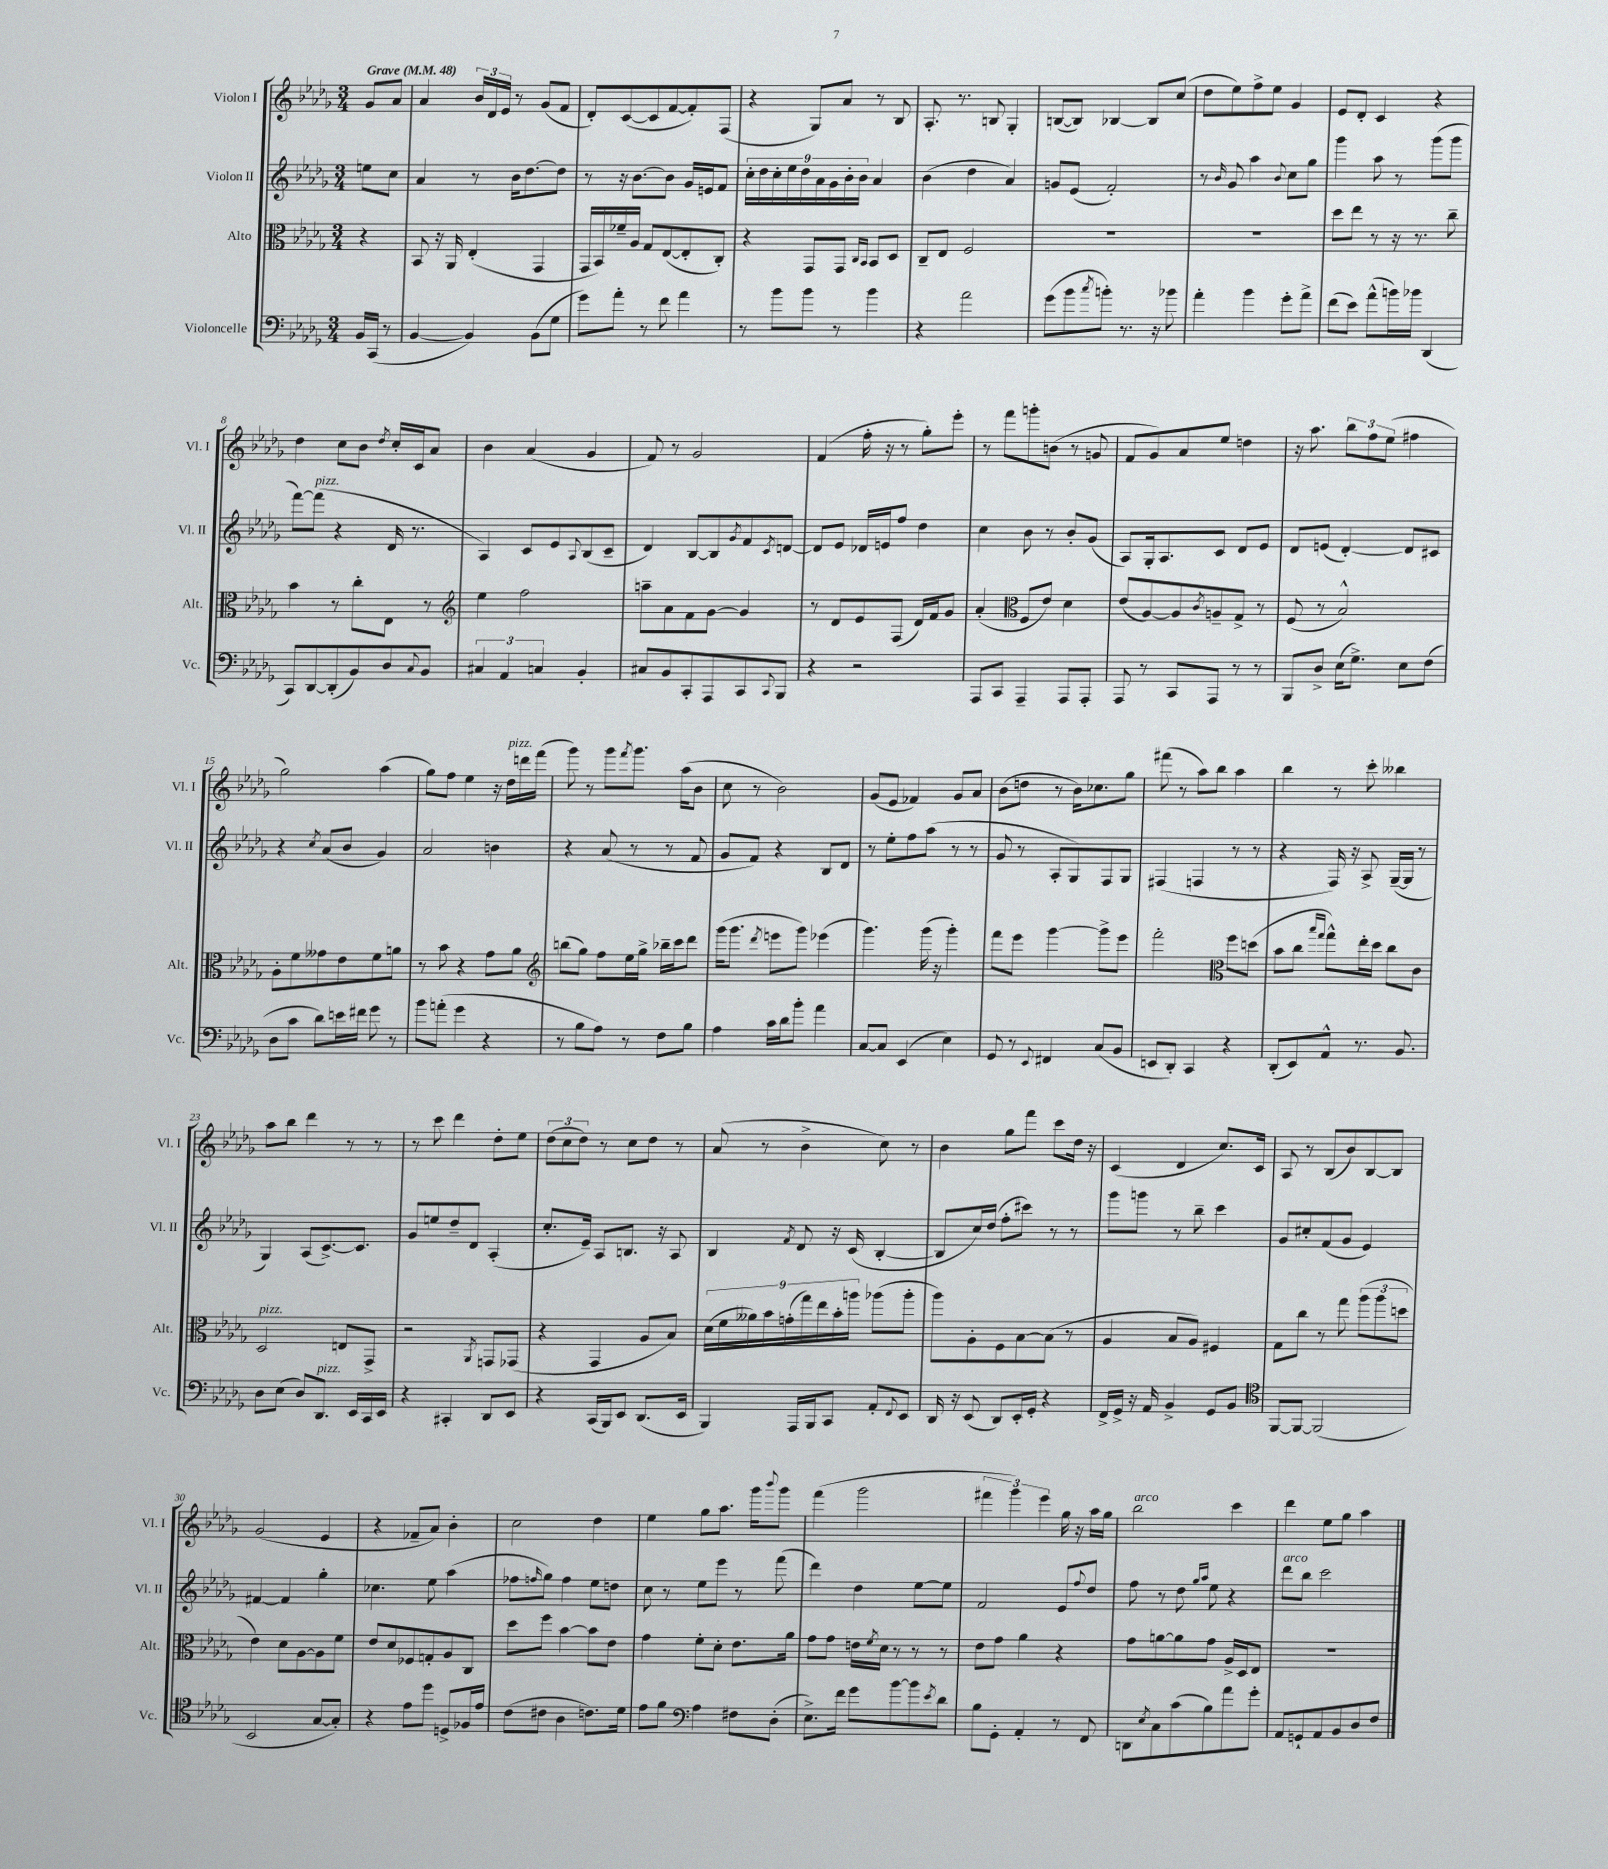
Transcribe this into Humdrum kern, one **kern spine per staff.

**kern	**kern	**kern	**kern
*staff4	*staff3	*staff2	*staff1
*clefF4	*clefC3	*clefG2	*clefG2
*k[b-e-a-d-g-]	*k[b-e-a-d-g-]	*k[b-e-a-d-g-]	*k[b-e-a-d-g-]
*M3/4	*M3/4	*M3/4	*M3/4
*MM48	*MM48	*MM48	*MM48
16BB-	4r	8ee	8g-
(16CC	.	.	.
8r	.	8cc	8a-
=	=	=	=
[4BB-	8BB-	4a-	4a-
.	16r	.	.
.	16AA-	.	.
4BB-])	(4E-'	8r	24b-
.	.	.	24d-
.	.	.	24e-
.	.	16b-	8r
.	.	[8.dd-	.
(8BB-	4GG-	.	(8g-
8G-	.	8dd-]	8f
=	=	=	=
8g-)	16GG-	8r	8d-')
.	16BB-)	.	.
8a-'	16f-~	16r	([8c
.	16A-	[8.b-	.
8r	8G-	.	8c]
8f	([8E-	8b-]	[8f
4a-	8E-']	16g-	8f'])
.	.	16e	.
.	8C')	8f	(8F
=	=	=	=
8r	4r	18cc'	4r
.	.	18dd-	.
.	.	18cc'	.
8b-	.	.	.
.	.	18ee-	.
.	.	18dd-	.
8b-	8GG-	.	8G-)
.	.	18a-	.
.	.	18g-	.
8r	8GG-	.	8a-
.	.	18b-'	.
.	.	18b-	.
.	16qqC	.	.
.	16qqBB-	.	.
4b-	8BB-	4a-	8r
.	8D-	.	8B-
=	=	=	=
4r	8C~	(4b-	8.A-'
.	8E-	.	.
.	.	.	8.r
2a-	2F	4dd-	.
.	.	.	8B
.	.	4a-)	4G-'
=	=	=	=
(8g-	2.r	8g	([8B
8b-	.	(8e-	8B])
8qcc	.	.	.
8b')	.	2f')	[4B-
8.r	.	.	.
.	.	.	8B-]
16r	.	.	.
8b-	.	.	(8cc
=	=	=	=
4a-'	2.r	8r	8dd-
.	.	16qqb-	.
.	.	8g-	8ee-)
4b-	.	4aa-	8ff^
.	.	.	8ee-
.	.	8qqb-	.
8g-'	.	8cc	4g-
8a-^	.	8gg-	.
=	=	=	=
(8f	8dd-	4ggg-	8e-
8e-)	8ee-	.	8d-'
(8a-^^	8r	8aa-	4c
16b)	16r	8r	.
16b-	8.r	.	.
(4DD-	.	(8ggg-	4r
.	8cc~	8ggg-	.
=	=	=	=
8CC)	4b-	[8fff)	4dd-
[8DD-	.	(8fff]	.
(8DD-']	8r	4r	8cc
8BB-)	8cc'	.	8b-
.	.	.	8qdd-
8D-	8E-	16d-	16cc'
.	.	8.r	16c
8qqC	.	.	.
8BB-	8r	.	8a-
=	=	=	=
*	*clefG2	*	*
6C#	4ee-	4A-)	4b-
6AA-	.	.	.
.	2ff	8c	(4a-
6C	.	.	.
.	.	8e-	.
.	.	8qqA-	.
4BB-'	.	(8B-	4g-
.	.	8c~	.
=	=	=	=
8C#	8aa~	4d-)	8f)
8BB-	8a-	.	8r
8CC'	8f	[8B-	2g-
8AAA-	[8g-	8B-]	.
.	.	8qg-	.
8CC	4g-]	8f	.
8qqCC	.	8qc	.
8BBB-	.	[8d	.
=	=	=	=
4r	8r	8d]	(4f
.	8d-	8e-	.
2r	8e-	16d-	16ff'
.	.	16e	16r
.	(8F	8ff	8r
.	16d-)	4dd-	8gg-')
.	16f	.	.
.	8g-	.	8eee-'
=	=	=	=
8AAA-	(4a-'	4cc	8r
8CC	.	.	8fff
*	*clefC3	*	*
4AAA-~	8F	8b-	8ggg'
.	8e-)	8r	(8b
8AAA-	4d-	8b-'	8r
8AAA-'	.	(8g-	8g
=	=	=	=
8AAA-	(8e-	8A-)	8f
8r	[8A-)	16G-'	8g-)
.	.	8.A-	.
8CC	8A-]	.	8a-
.	8qc	.	.
8AAA-	8A~	8c	8ee-
8r	8G-^	8d-	4dd
8r	8r	8e-	.
=	=	=	=
8BBB-	(8F	8d-	16r
.	.	.	8.aa-
8D-^	8r	(8e	.
(16E-	2B-^^)	[4d-')	12bb-
8.G-^)	.	.	.
.	.	.	12ff
.	.	.	(12ee-
8E-	.	8d-]	4ff#
(8F	.	8c#	.
=	=	=	=
8D-	8A-'	4r	2gg-)
8c	8f	.	.
.	.	8qcc	.
8d-)	8g--	(8a-	.
16e	8e-	8b-	.
16f#	.	.	.
8g-	8f	4g-)	(4aa-
8r	8a	.	.
=	=	=	=
8b-	8r	2a-	8gg-)
(8a'	8b-	.	8ff
4g-	4r	.	4ee-
4r	8g-	4b	16r
.	.	.	16dd-
.	8a-	.	16ddd
.	.	.	(16fff
=	=	=	=
*	*clefG2	*	*
8r	(8bb	4r	8ggg-)
8B-	8gg-)	.	8r
8A-)	8ff	(8a-	8ggg-
.	.	.	8qfff
8r	16ee-	8r	8.ggg-
.	16gg-^	.	.
8F	16bb-~	8r	.
.	16ccc	.	(16aa-
8B-	8ddd-	8f	8b-
=	=	=	=
4A-	(16ggg-	8g-	8cc
.	8.ggg-	.	.
.	.	8f)	8r
.	8qddd-	.	.
16c	8eee	4r	2b-)
16d-	.	.	.
8b-'	8ggg-)	.	.
4a-	(4eee-	8B-	.
.	.	8d-	.
=	=	=	=
[8C	4.ggg-)	8r	(8g-
8C]	.	8ee-'	8e-
(4EE-	.	8ff	4f-)
.	(16ggg-	(8aa-	.
.	16r	.	.
4E-)	4ggg-')	8r	8g-
.	.	8r	8a-
=	=	=	=
8GG-	8fff	8g-	(8b-
8r	8eee-	8r	8dd
8qqEE-	.	.	.
4FF#	[4ggg-	8A-'	8r
.	.	8G-)	16b-)
.	.	.	8.cc-
(8C	8ggg-^]	8F	.
8BB-	8eee-	8G-	8gg-
=	=	=	=
8EE	2fff'	(4F#	(8fff#
8DD-')	.	.	8r
4CC	.	4F	8aa-)
.	.	.	8bb-
*	*clefC3	*	*
4r	8ff	8r	4aa-
.	(8dd	8r	.
=	=	=	=
(8DD-'	8b-	4r	4bb-
8EE-)	8cc	.	.
.	16qqbb-	.	.
.	16qqgg-	.	.
8AA-^^	8gg-^^)	16F)	8r
.	.	16r	.
8.r	16ee-'	8A-^	8ccc'
.	16dd-	.	.
.	8cc	([16G-~	4bb--
8.BB-	.	16G-]	.
.	8c	8r	.
=	=	=	=
8D-	2D-	4G-)	8aa-
(8E-	.	.	8bb-
8D-)	.	(8A-	4ddd-
8.DD-	.	[8.c^)	.
.	8E	.	8r
16EE-	.	8.c]	.
16CC	8GG-^	.	8r
16EE-	.	.	.
=	=	=	=
4r	2r	8g-	8r
.	.	8ee	8ccc
4CC#'	.	8dd-~	4ddd-
.	.	8d-	.
.	8qAA-	.	.
8DD-	8GG	(4A-'	8dd-'
8EE-	(8GG-	.	8ee-
=	=	=	=
4r	4r	8.cc'	(12dd-
.	.	.	12cc
.	.	.	12dd-)
.	.	16e-~)	.
(16CC	4GG-	8A-	8r
16BBB-)	.	.	.
8EE-	.	8.B	8cc
(8.DD-	8A-	.	8dd-
.	.	16r	.
.	8B-)	8A-	8r
16EE-	.	.	.
=	=	=	=
4BBB-)	(18d-	4B-	(8a-
.	18f	.	.
.	18a--)	.	.
.	.	.	8r
.	18b-	.	.
.	(18g'	.	.
.	.	8qf	.
16AAA-	.	8d-	4b-^
.	18gg-)	.	.
16BBB-	.	.	.
.	18ee-	.	.
8CC	.	16r	.
.	18b-'	.	.
.	.	(16c	.
.	18aa	.	.
8AA-'	(8aa-	[4B-'	8cc)
8qqFF	.	.	.
8EE-	8aa-'	.	8r
=	=	=	=
16DD-	8aa-)	8B-]	4b-
16r	.	.	.
(8EE-	8A-'	16cc)	.
.	.	(16dd-	.
8DD-)	8F	8ff'	8gg-
16EE-'	[8B-	8ccc#)	8fff
16GG-'	.	.	.
4r	(8B-]	8r	8ccc
.	8r	8r	16dd-
.	.	.	16r
=	=	=	=
16FF^	4A-	8ggg-	(4c
16GG-^	.	.	.
16r	.	8ggg	.
16AA-	.	.	.
4BB-^	8B-	8r	4d-
.	8A-)	8bb-~	.
8GG-	4F#	4ccc	8.cc)
8BB-	.	.	.
.	.	.	16c
=	=	=	=
*clefC4	*	*	*
[8FF	8G-	8g-	8A-
8FF_	8cc	8cc#'	8r
(2FF]	8r	(8f	(8B-
.	8gg-	8g-	8b-)
.	(12aa-	4e-)	[8B-
.	12aa-	.	.
.	.	.	8B-]
.	12dd	.	.
=	=	=	=
2BB-	4e-)	[4f#	(2g-
.	8d-	4f#]	.
.	[8A-	.	.
[8G-	8A-]	4gg-'	4e-
8G-'])	8f	.	.
=	=	=	=
4r	8e-	4.cc-	4r
.	8d-	.	.
8e-	8F-	.	8f-~
8dd-	8G'	8ee-	8a-)
8D^	8A-	(4aa-	4b-'
16F-	8C	.	.
16e-	.	.	.
=	=	=	=
(8c	8dd-	8ff-	2cc
.	.	16qqff	.
8c#	8ff	8gg-)	.
4A-	[4b-	4ff	.
8.c)	8b-]	8ee-	4dd-
.	8e-	8dd	.
16d-	.	.	.
=	=	=	=
8e-	4g-	8cc	4ee-
8f	.	8r	.
*clefF4	*	*	*
4A-	8f'	8ee-	8gg-
.	8d-'	8eee-	8.aa-
8F#	8.e-	8r	.
.	.	.	16ggg-
.	.	.	8qqbbb-
(8D-'	.	(8fff	8ggg-
.	16a-	.	.
=	=	=	=
8.E-^)	8g-	4ddd-)	(4fff
.	8g-	.	.
16f	.	.	.
8g-	16e	4dd-	2ggg-
.	8qf	.	.
.	16d-	.	.
[8b-	8r	.	.
8b-]	8r	[8ee-	.
8qe-	.	.	.
8d-	8r	8ee-]	.
=	=	=	=
8B-	8e-	2f	6fff#
8GG-'	8g-	.	.
.	.	.	6ggg-)
4AA-'	4a-	.	.
.	.	.	6eee-
8r	4r	8e-	16gg-
.	.	.	16r
.	.	8qqff	.
8FF	.	8dd-	16aa-
.	.	.	16gg-
=	=	=	=
8DD	8g-	8ff	2bb-
8qE-	.	.	.
8C	[8a	8r	.
(8c	8a]	8dd-	.
.	.	16qqgg-	.
.	.	16qqaa-	.
8B-)	8g-	8ee-	.
8a-	16A-^	4r	4ccc
.	16D-	.	.
8g-'	8E-	.	.
=	=	=	=
8AA-	2.r	8ddd-	4ddd-
8GG`	.	8bb-	.
8AA-	.	2ccc	8ee-
8BB-	.	.	8gg-
8D-	.	.	4aa-
8F	.	.	.
==	==	==	==
*-	*-	*-	*-
